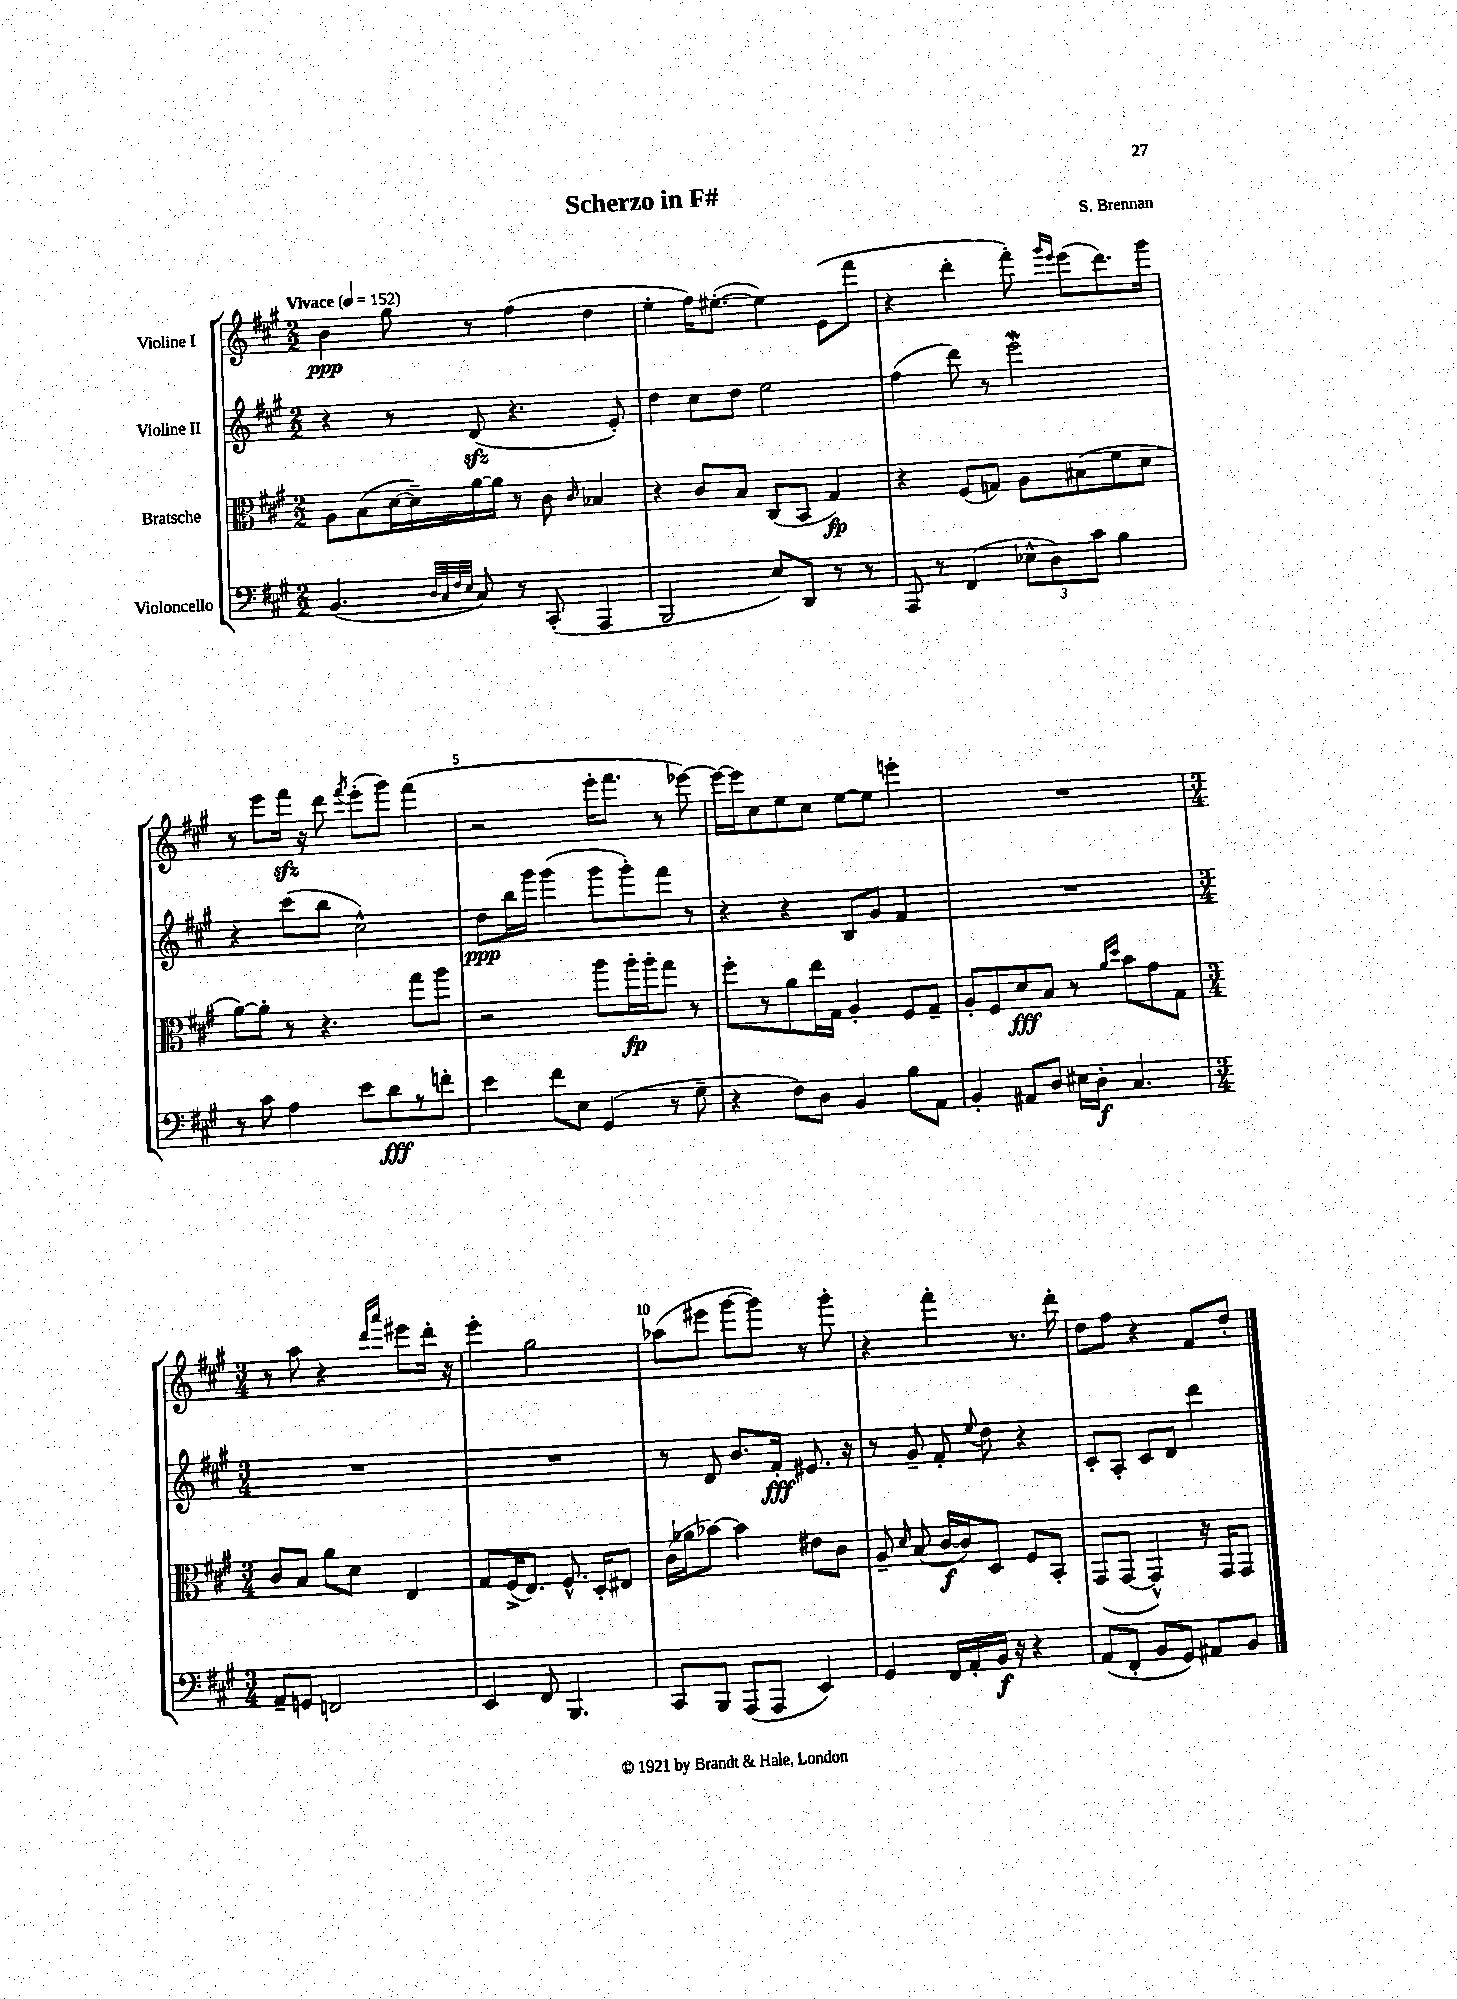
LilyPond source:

\header { title = "Scherzo in F#" composer = "S. Brennan" }
<<
\new StaffGroup <<
\new Staff = "s0" \with { instrumentName = "Violine I" } {
    \clef treble \key a \major \numericTimeSignature \time 2/2 \tempo "Vivace" 4 = 152
    \autoBeamOff b'4\ppp gis''8 r8 fis''4( d''4 |
    e''4-. fis''16[) eis''8.]~-.( eis''4) e'8[( fis'''8] |
    r4 d'''4-. fis'''8-.) \grace { gis'''16[ e'''16] } e'''8[( d'''8.) gis'''16] |
    r8 e'''8[ fis'''16]\sfz r16 d'''8 \acciaccatura { fis'''8 } e'''8[-.( gis'''8]) fis'''4( |
    r2 e'''16[-. fis'''8.] r8 ees'''8~) |
    ees'''16[~ ees'''16 cis''8 e''8 cis''8] e''8[~ e''8] e'''4-. |
    R1 |
    \numericTimeSignature \time 3/4 r8 a''8 r4 \grace { d'''16[ a'''16] } eis'''8[ d'''16]-. r16 |
    e'''4-. gis''2 |
    aes''8[( eis'''8] gis'''8[~ gis'''8]) r8 gis'''8-. |
    r4 fis'''4-. r8. d'''16-. |
    d''8[ fis''8] r4 fis'8[ d''8]-. \bar "|." |
}
\new Staff = "s1" \with { instrumentName = "Violine II" } {
    \clef treble \key a \major \numericTimeSignature \time 2/2
    \autoBeamOff r4 r8 d'8\sfz( r4. e'8-.) |
    d''4 cis''8[ d''8] e''2 |
    fis''4( d'''8) r8 e'''2\mordent |
    r4 cis'''8[( b''8] cis''2-^) |
    d''8[\ppp b''16 gis'''16] gis'''4( gis'''8[ gis'''8-.) fis'''8] r8 |
    r4 r4 b8[ gis'8] fis'4 |
    R1 |
    \numericTimeSignature \time 3/4 R2. |
    R2. |
    r8 d'8 b'8.[ fis'16]-.\fff eis'8. r16 |
    r8 gis'8-- fis'8-. \appoggiatura { e''8 } d''8 r4 |
    cis'8[-. a8]-. cis'8[ d'8] d'''4 \bar "|." |
}
\new Staff = "s2" \with { instrumentName = "Bratsche" } {
    \clef alto \key a \major \numericTimeSignature \time 2/2
    \autoBeamOff a8[ b8( d'16~ d'16--) a'16~ a'16] r8 cis'8 \grace { cis'16 } bes4 |
    r4 cis'8[ b8] cis8[( b,8] gis4\fp) |
    r4 fis8[( g8]) a8[ bis8( fis'8 d'8] |
    a'8[~) a'8]-. r8 r4. gis''8[ a''8] |
    r2 a''8[ a''16-.\fp a''16-. gis''8] r8 |
    fis''8[-. r8 a'8 e''16 gis16] a4-. fis8[ gis8]-- |
    a8[-. fis8 d'8\fff b8] r8 \grace { a'16[ d''16] } b'8[ gis'8 gis8] |
    \numericTimeSignature \time 3/4 cis'8[ b8] a'8[ d'8] e4 |
    gis8[ fis16->( e8.]) fis8.-^ d16[-. eis8] |
    cis'16[( aes'16 bes'8]~) bes'4 eis'8[ cis'8] |
    a8-- \grace { d'16 } b8( cis'16[~\f cis'16) d8] fis8[ b,8]-. |
    gis,8[( gis,8]~ gis,4-^) r16 gis,16[ gis,8] \bar "|." |
}
\new Staff = "s3" \with { instrumentName = "Violoncello" } {
    \clef bass \key a \major \numericTimeSignature \time 2/2
    \autoBeamOff b,4.( \grace { d32[ cis32 fis32 e32] } cis8) r8 cis,8-.( a,,4 |
    b,,2 e8[) d,8] r8 r8 |
    a,,8 r8 fis,4( \tuplet 3/2 { ees8[-^ d8) cis'8] } b4 |
    r8 cis'8 a4 e'8[ d'8\fff r8 f'8]-. |
    e'4 fis'8[ e8] gis,4( r8 gis8-- |
    r4 fis8[) d8] b,4 b8[ a,8] |
    b,4-. ais,8[ d8] eis16[ d16]-.\f cis4. |
    \numericTimeSignature \time 3/4 a,8[-- g,8] f,2 |
    e,4 fis,8 b,,4. |
    cis,8[ b,,8] a,,8[( a,,8] e,4) |
    gis,4 fis,16[ a,16-. b,16]\f r16 r4 |
    a,8[( fis,8]-. b,8[ gis,8]) ais,8[ b,8] \bar "|." |
}
>>
>>
\layout { \context { \Score \override BarNumber.break-visibility = ##(#f #t #t) barNumberVisibility = #(every-nth-bar-number-visible 5) } }
